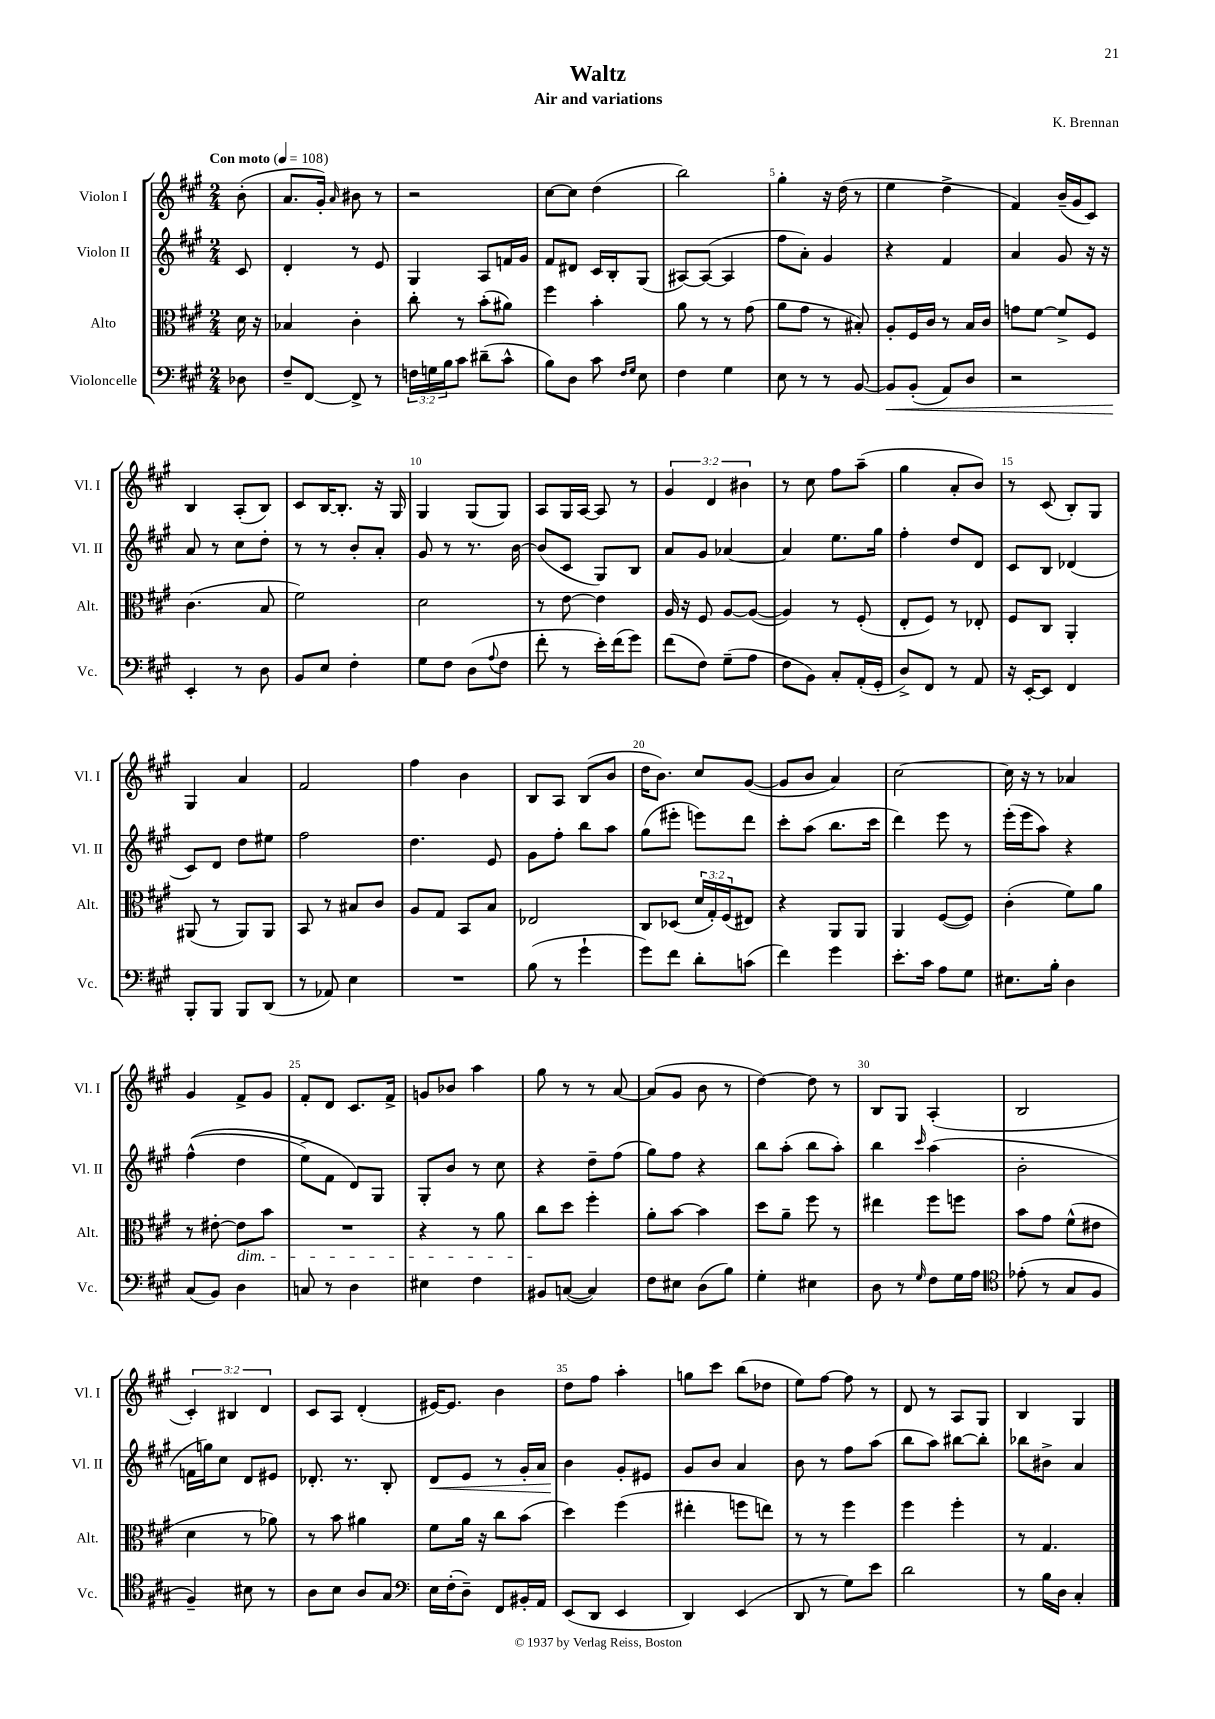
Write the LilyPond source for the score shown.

\header { title = "Waltz" composer = "K. Brennan" subtitle = "Air and variations" }
<<
\new StaffGroup <<
\new Staff = "s0" \with { instrumentName = "Violon I" shortInstrumentName = "Vl. I" } {
    \clef treble \key a \major \numericTimeSignature \time 2/4 \override Staff.TupletNumber.text = #tuplet-number::calc-fraction-text \partial 8 \tempo "Con moto" 4 = 108
    b'8-.( |
    a'8. gis'16-.) \grace { a'16 } bis'8 r8 |
    r2 |
    cis''8~ cis''8 d''4( |
    b''2) |
    gis''4-. r16 d''16( r8 |
    e''4 d''4-> |
    fis'4) b'16--( gis'16 cis'8) |
    b4 a8-.( b8) |
    cis'8 b16~ b8.-. r16 gis16 |
    gis4 gis8( gis8) |
    a8 gis16 a16~ a8 r8 |
    \tuplet 3/2 { gis'4 d'4 bis'4 } |
    r8 cis''8 fis''8 a''8--( |
    gis''4 a'8-. b'8) |
    r8 cis'8( b8-.) gis8 |
    gis4 a'4 |
    fis'2 |
    fis''4 b'4 |
    b8 a8 b8( b'8 |
    d''16 b'8.) cis''8 gis'8~( |
    gis'8 b'8 a'4) |
    cis''2~ |
    cis''16 r16 r8 aes'4 |
    gis'4 fis'8-> gis'8 |
    fis'8-. d'8 cis'8. fis'16-> |
    g'8 bes'8 a''4 |
    gis''8 r8 r8 a'8~ |
    a'8( gis'8 b'8 r8 |
    d''4~) d''8 r8 |
    b8 gis8 a4-.( |
    b2 |
    \tuplet 3/2 { cis'4-.) bis4 d'4 } |
    cis'8 a8 d'4-.( |
    eis'16~) eis'8. b'4 |
    d''8 fis''8 a''4-. |
    g''8 cis'''8 b''8( des''8 |
    e''8) fis''8~ fis''8 r8 |
    d'8 r8 a8 gis8 |
    b4 gis4 \bar "|." |
}
\new Staff = "s1" \with { instrumentName = "Violon II" shortInstrumentName = "Vl. II" } {
    \clef treble \key a \major \numericTimeSignature \time 2/4 \partial 8
    cis'8 |
    d'4-. r8 e'8 |
    gis4 a8 f'16 gis'16 |
    fis'8 dis'8 cis'16 b16-. gis8( |
    ais8~) ais8~( ais4 |
    fis''8 a'8-.) gis'4 |
    r4 fis'4 |
    a'4 gis'8 r16 r16 |
    a'8 r8 cis''8 d''8-. |
    r8 r8 b'8-. a'8-. |
    gis'8 r8 r8. b'16~ |
    b'8( cis'8 gis8) b8 |
    a'8 gis'8 aes'4~ |
    aes'4 e''8. gis''16 |
    fis''4-. d''8 d'8 |
    cis'8 b8 des'4( |
    cis'8) d'8 d''8 eis''8 |
    fis''2 |
    d''4. e'8 |
    gis'8 fis''8-. b''8 a''8 |
    gis''8( eis'''8-. e'''8) d'''8 |
    cis'''8-. a''8( b''8. cis'''16 |
    d'''4) e'''8 r8 |
    e'''16-.( e'''16 a''8) r4 |
    fis''4-^(\( d''4 |
    e''8->) fis'8 d'8\) gis8 |
    gis8-. b'8 r8 cis''8 |
    r4 d''8-- fis''8( |
    gis''8) fis''8 r4 |
    b''8 a''8-.( b''8 a''8-.) |
    b''4 \grace { cis'''16 } a''4( |
    b'2-. |
    f'16 g''16) cis''8 d'8 eis'8 |
    des'8.-. r8. b8-. |
    d'8\< e'8 r8 gis'16-. a'16 |
    b'4\! gis'8-. eis'8 |
    gis'8 b'8 a'4 |
    b'8 r8 fis''8 a''8( |
    b''8 a''8) bis''8~ bis''8-. |
    bes''8 bis'8-> a'4 \bar "|." |
}
\new Staff = "s2" \with { instrumentName = "Alto" shortInstrumentName = "Alt." } {
    \clef alto \key a \major \numericTimeSignature \time 2/4 \override Staff.TupletNumber.text = #tuplet-number::calc-fraction-text \partial 8
    d'16 r16 |
    bes4 cis'4-. |
    cis''8-. r8 b'8-.( ais'8) |
    fis''4 b'4-. |
    a'8 r8 r8 gis'8( |
    a'8 gis'8 r8 bis8-.) |
    a8-. fis16 cis'16 r8 b16 cis'16 |
    g'8 fis'8~ fis'8-> fis8 |
    cis'4.( b8 |
    fis'2) |
    d'2 |
    r8 e'8~ e'4 |
    a16 r16 fis8 a8~ a8~( |
    a4) r8 fis8-.( |
    e8-. fis8) r8 ees8-. |
    fis8 cis8 a,4-. |
    ais,8( r8 ais,8) ais,8 |
    b,8 r8 bis8 cis'8 |
    a8 gis8 b,8 b8 |
    ees2 |
    cis8 des8( \tuplet 3/2 { d'16 gis16-.) fis16( } eis8) |
    r4 a,8 a,8 |
    a,4 fis8~( fis8) |
    cis'4-.( fis'8) a'8 |
    r8 eis'8~-. eis'8\dim b'8 |
    R2 |
    r4 r8 a'8 |
    cis''8\! d''8 fis''4-. |
    a'8-. b'8~ b'4 |
    d''8 a'8-- fis''8 r8 |
    eis''4 fis''8 f''8 |
    b'8 gis'8 fis'8-^( eis'8 |
    d'4 r8 aes'8) |
    r8 b'8 ais'4 |
    fis'8 a'16 r16 cis''8 b'8( |
    d''4) fis''4( |
    eis''4-. f''8 e''8) |
    r8 r8 fis''4 |
    fis''4 fis''4-. |
    r8 gis4. \bar "|." |
}
\new Staff = "s3" \with { instrumentName = "Violoncelle" shortInstrumentName = "Vc." } {
    \clef bass \key a \major \numericTimeSignature \time 2/4 \override Staff.TupletNumber.text = #tuplet-number::calc-fraction-text \partial 8
    des8 |
    fis8-- fis,8~ fis,8-> r8 |
    \tuplet 3/2 { f16 g16 b16 } cis'8 dis'8--( cis'8-^ |
    b8) d8 cis'8 \grace { fis16 gis16 } e8 |
    fis4 gis4 |
    e8 r8 r8 b,8~ |
    b,8\< b,8-.( a,8) d8 |
    r2 |
    e,4-.\! r8 d8 |
    b,8 e8 fis4-. |
    gis8 fis8 d8( \appoggiatura { a8 } fis8 |
    fis'8-. r8 e'16-.) fis'16( gis'8) |
    fis'8( fis8) gis8--( a8 |
    fis8 b,8) cis8-. a,16-.( gis,16-. |
    d8->) fis,8 r8 a,8 |
    r16 e,16~-. e,8 fis,4 |
    b,,8-. b,,8 b,,8 d,8( |
    r8 aes,8) e4 |
    R2 |
    b8( r8 gis'4-! |
    gis'8) fis'8 d'8-. c'8( |
    fis'4) gis'4 |
    e'8.-. cis'16 a8 gis8 |
    eis8. b16-. d4 |
    cis8( b,8) d4 |
    c8 r8 d4 |
    eis4 fis4 |
    bis,8 c8~( c4) |
    fis8 eis8 d8( b8) |
    gis4-. eis4 |
    d8 r8 \grace { gis16 } fis8 gis16 a16 |
    \clef tenor ees'8-.( r8 gis8 fis8 |
    fis4--) bis8 r8 |
    a8 b8 a8 gis8 |
    \clef bass e16 fis16-.( d8--) fis,8 bis,16-. a,16 |
    e,8( d,8 e,4 |
    d,4) e,4( |
    d,8 r8 gis8) e'8 |
    d'2 |
    r8 b16 d16 cis4-. \bar "|." |
}
>>
>>
\layout { \context { \Score \override BarNumber.break-visibility = ##(#f #t #t) barNumberVisibility = #(every-nth-bar-number-visible 5) } }
